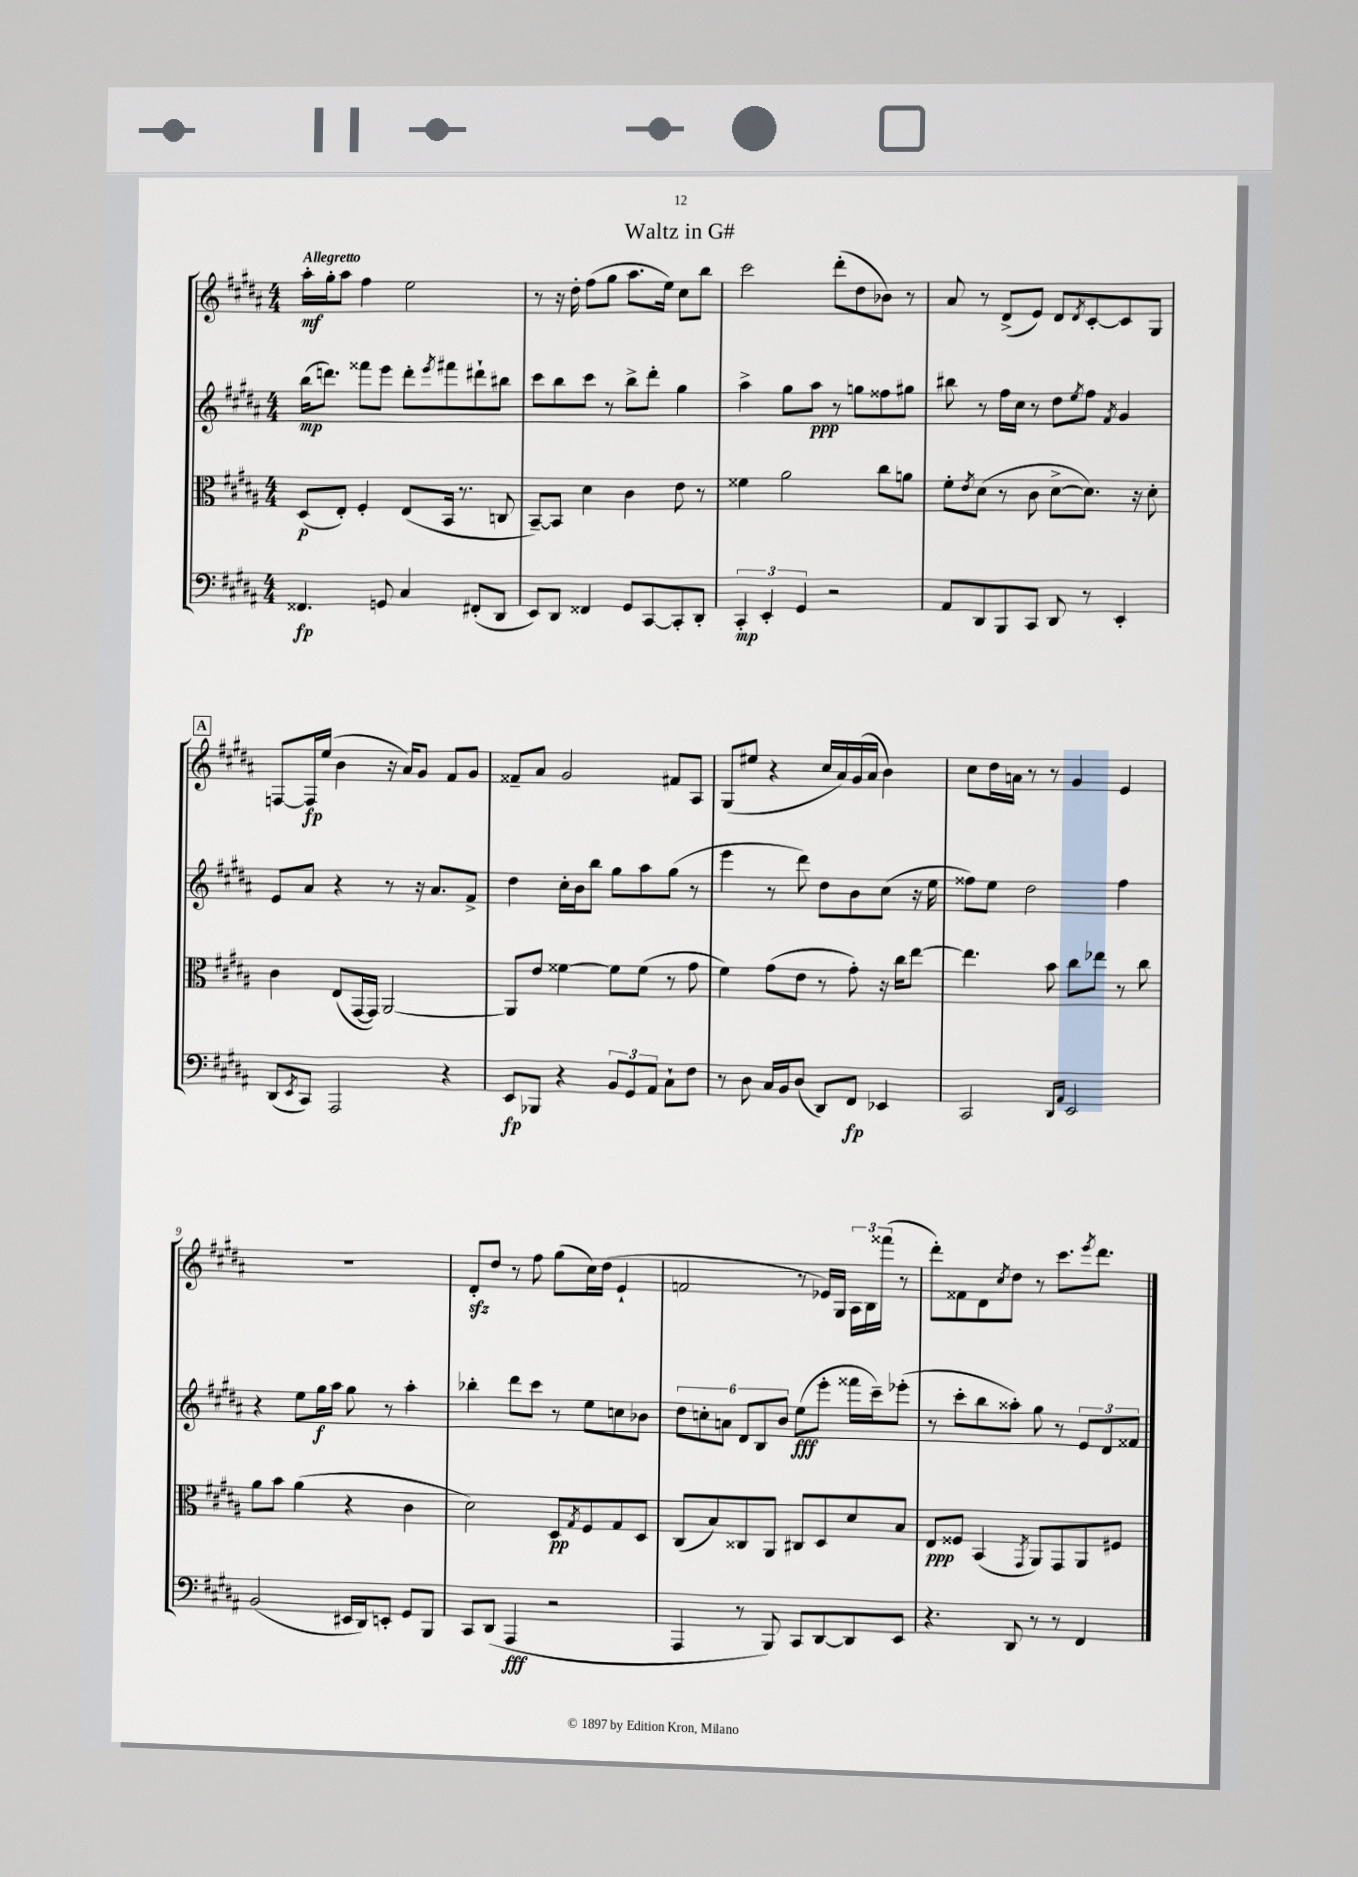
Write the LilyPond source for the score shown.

\header { title = "Waltz in G#" }
<<
\new StaffGroup <<
\new Staff = "s0" {
    \clef treble \key b \major \numericTimeSignature \time 4/4 \tempo "Allegretto"
    ais''16-.\mf gis''16-. ais''8 fis''4 e''2 |
    r8 r16 dis''16-. fis''8( gis''8 ais''8. e''16) cis''8 b''8 |
    cis'''2 dis'''8-.( dis''8 bes'8) r8 |
    ais'8 r8 dis'8->( e'8) dis'8 \acciaccatura { dis'8 } cis'8~-. cis'8 gis8 |
    \mark \markup { \box "A" } f8~ f16\fp e''16( b'4 r16 ais'16) gis'8 fis'8 gis'8 |
    fisis'8-- ais'8 gis'2 fis'8 ais8 |
    gis8( eis''8 r4 cis''16 ais'16) gis'16( ais'16 b'4) |
    cis''8 dis''16 a'16 r8 r8 gis'4 e'4 |
    R1 |
    dis'8-.\sfz dis''8 r8 fis''8 gis''8( cis''16) dis''16( e'4-! |
    f'2 r8 ees'16) gis16 \tuplet 3/2 { ais16 b16 fisis'''16( } r8 |
    dis'''8-.) fisis'8 dis'8 \acciaccatura { cis''8 } dis''8 r8 cis'''8. \acciaccatura { e'''8 } dis'''8. \bar "|." |
}
\new Staff = "s1" {
    \clef treble \key b \major \numericTimeSignature \time 4/4
    b''16\mp( d'''8.) fisis'''8 e'''8 d'''8-. \acciaccatura { e'''8 } fis'''8 dis'''8-! bis''8 |
    cis'''8 b''8 cis'''8 r8 b''8-> dis'''8-. gis''4 |
    ais''4-> gis''8 ais''8\ppp r8 g''8 fisis''8 gis''8 |
    bis''8 r8 fis''16 cis''16 r8 dis''8 \acciaccatura { e''8 } fis''8 \acciaccatura { fis'8 } gis'4 |
    \mark \markup { \box "A" } e'8 ais'8 r4 r8 r16 ais'8. fis'8-> |
    dis''4 cis''16-. b'16 b''8 gis''8 ais''8 gis''8( r8 |
    e'''4 r8 dis'''8) dis''8 b'8 cis''8( r16 e''16 |
    fisis''8) e''8 dis''2 fisis''4 |
    r4 e''8 gis''16\f ais''16 gis''8 r8 ais''4-. |
    bes''4-. dis'''8 cis'''8 r8 e''8 c''8 bes'8 |
    \tuplet 6/4 { dis''8 c''8-. a'8 dis'8 b8 b'8 } e''8\fff( e'''8-. fisis'''16 cis'''16--) ees'''8-.( |
    r8 cis'''8-. b''8 aisis''8-.) gis''8 r8 \tuplet 3/2 { e'8 dis'8 fisis'8 } \bar "|." |
}
\new Staff = "s2" {
    \clef alto \key b \major \numericTimeSignature \time 4/4
    dis8\p( e8-.) fis4-. e8( b,16 r8. c8 |
    b,8~--) b,8 dis'4 cis'4 e'8 r8 |
    fisis'4 ais'2 cis''8 a'8 |
    fis'8-. \acciaccatura { e'8 } dis'8( r8 cis'8 dis'8~-> dis'8.) r16 dis'8-. |
    \mark \markup { \box "A" } cis'4 e8( gis,16~ gis,16) ais,2~ |
    ais,8 e'8 fisis'4~ fisis'8 fisis'8( r8 gis'8 |
    fis'4) gis'8( e'8 r8 gis'8-.) r16 cis''16 e''8~ |
    e''4. b'8 cis''8 ees''8 r8 cis''8 |
    ais'8 b'8 ais'4( r4 cis'4 |
    dis'2) dis8\pp \acciaccatura { gis8 } fis8 gis8 dis8 |
    cis8( b8) cisis8 ais,8 cis8 dis8 dis'8 b8 |
    e8\ppp fisis8 b,4( \acciaccatura { gis,8 } ais,8) gis,8 ais,8 fis8 \bar "|." |
}
\new Staff = "s3" {
    \clef bass \key b \major \numericTimeSignature \time 4/4
    fisis,4.\fp g,8 cis4 fis,8-.( dis,8 |
    e,8) dis,8 fisis,4 gis,8 cis,8~ cis,8-. dis,8-. |
    \tuplet 3/2 { cis,4-.\mp e,4-. gis,4 } r2 |
    ais,8 dis,8 b,,8 cis,8 dis,8 r8 e,4-. |
    \mark \markup { \box "A" } dis,8( \acciaccatura { e,8 } cis,8) ais,,2 r4 |
    e,8\fp bes,,8 r4 \tuplet 3/2 { b,8 gis,8 ais,8 } cis8-! fis8 |
    r8 dis8 cis16 b,16 dis8( dis,8) fis,8\fp ees,4 |
    cis,2 \grace { dis,16 ais,16 } e,2 |
    b,2( eis,16 dis,16) e,8-. gis,8 b,,8 |
    cis,8 dis,8( ais,,4\fff r2 |
    ais,,4 r8 b,,8) cis,8 dis,8~ dis,8 e,8 |
    r4. dis,8 r8 r8 fis,4 \bar "|." |
}
>>
>>
